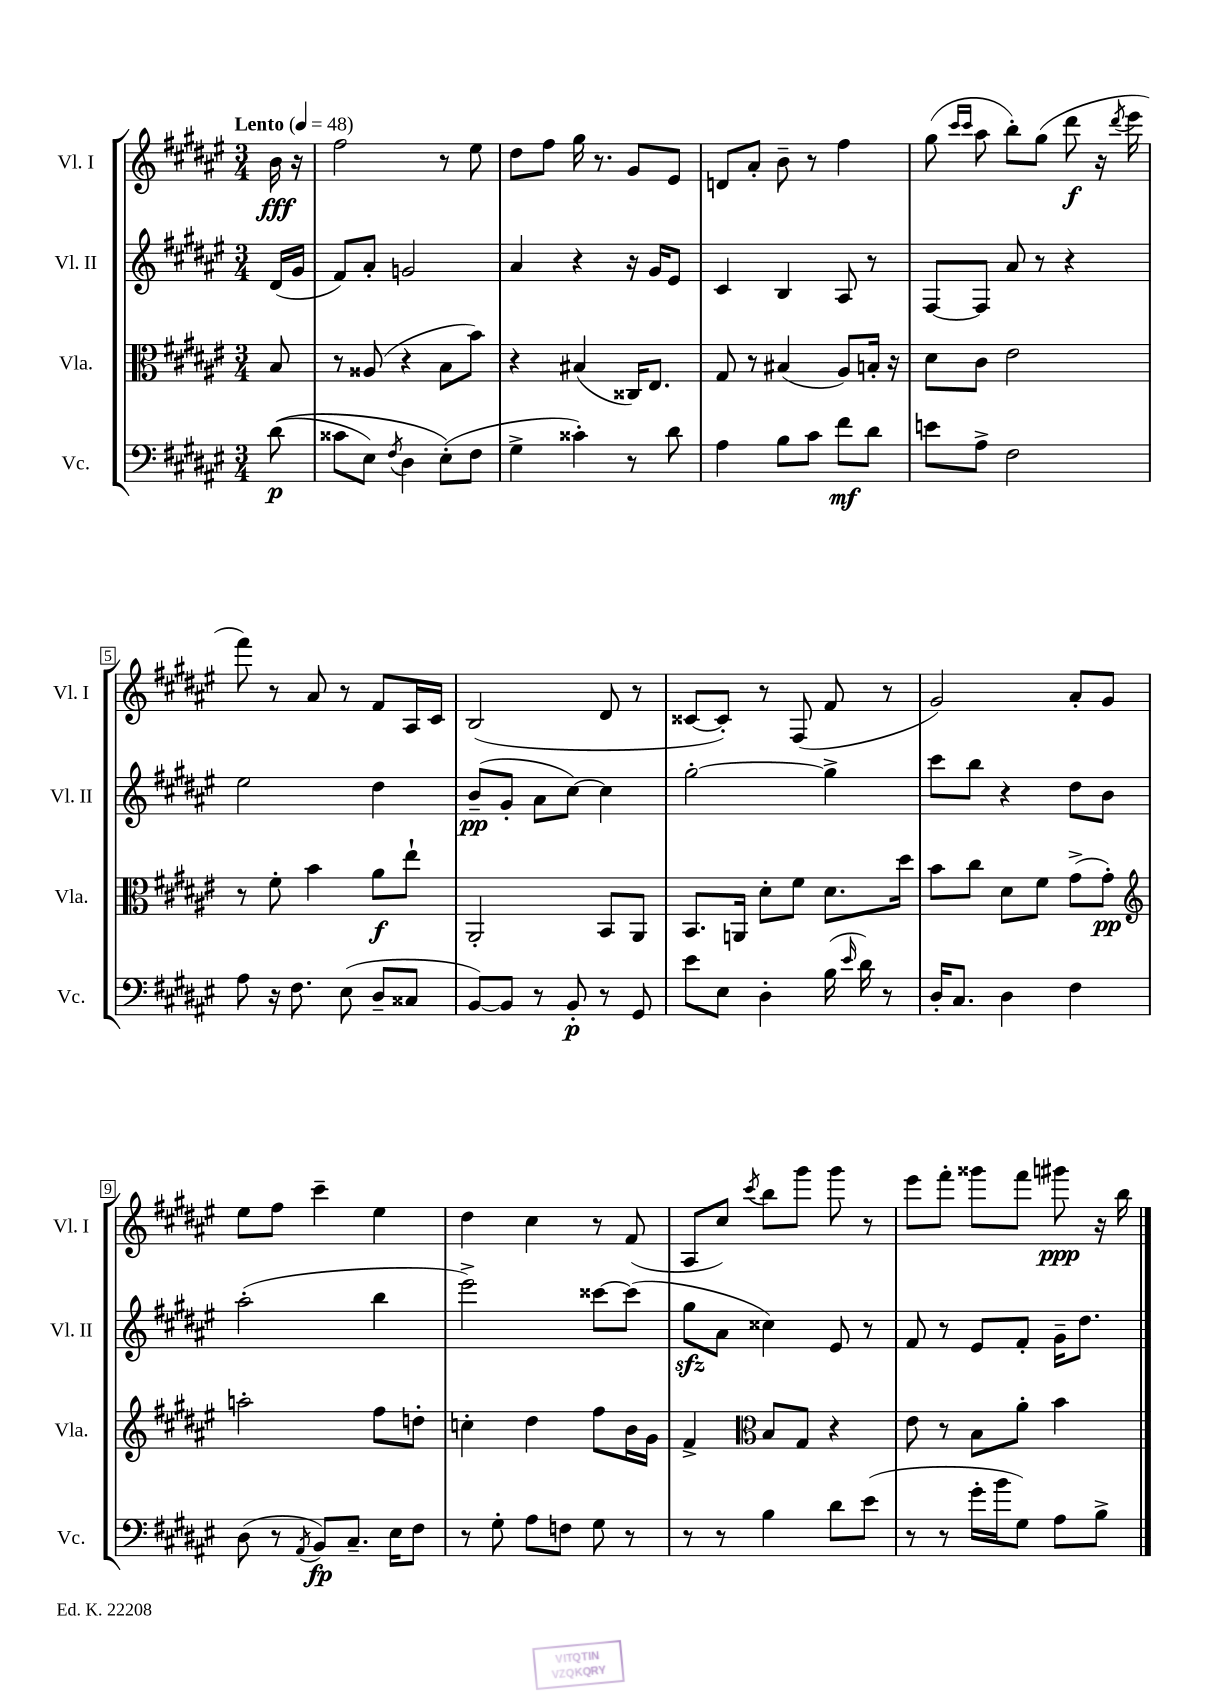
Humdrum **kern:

**kern	**kern	**kern	**kern
*staff4	*staff3	*staff2	*staff1
*clefF4	*clefC3	*clefG2	*clefG2
*k[f#c#g#d#a#e#]	*k[f#c#g#d#a#e#]	*k[f#c#g#d#a#e#]	*k[f#c#g#d#a#e#]
*M3/4	*M3/4	*M3/4	*M3/4
*MM48	*MM48	*MM48	*MM48
&((8d#\	8B/	(16d#/LL	16b\
.	.	16g#/JJ	16r
=	=	=	=
8c##\L	8r	8f#/L)	2ff#\
8E#\J)	(8A##/	8a#'/J	.
8qF#/	.	.	.
4D#\	4r	2g/	.
(8E#'\L&)	8B\L	.	8r
8F#\J	8b\J)	.	8ee#\
=	=	=	=
4G#^\	4r	4a#/	8dd#\L
.	.	.	8ff#\J
4c##'\)	(4B#/	4r	16gg#\
.	.	.	8.r
8r	16C##/LK)	16r	8g#/L
.	8.E#/J	16g#/LK	.
8d#\	.	8e#/J	8e#/J
=	=	=	=
4A#\	8G#/	4c#/	8d/L
.	8r	.	8a#'/J
8B\L	(4B#/	4B/	8b~\
8c#\J	.	.	8r
8f#\L	8A#/L)	8A#/	4ff#\
8d#\J	16B'/Jk	8r	.
.	16r	.	.
=	=	=	=
8e\L	8d#\L	[8F#/L	(8gg#\
.	.	.	16qqccc#/LL
.	.	.	16qqccc#/JJ
8A#^\J	8c#\J	8F#/]J	8aa#\
2F#\	2e#\	8a#/	8bb'\L)
.	.	8r	(8gg#\J
.	.	4r	8ddd#\
.	.	.	16r
.	.	.	8qddd#/
.	.	.	16eee#\
=	=	=	=
8A#\	8r	2ee#\	8fff#\)
16r	8f#'\	.	8r
8.F#\	.	.	.
.	4b\	.	8a#/
(8E#\	.	.	8r
8D#~/L	8a#\L	4dd#\	8f#/L
8C##/J	8ee#`\J	.	16A#/L
.	.	.	16c#/JJ
=	=	=	=
[8BB/L)	2AA#'/	(8b~/L	(2B/
8BB/]J	.	8g#'/J	.
8r	.	8a#\L	.
8BB'/	.	[8cc#\J)	.
8r	8BB/L	4cc#\]	8d#/
8GG#/	8AA#/J	.	8r
=	=	=	=
8e#\L	8.BB/L	[2gg#'\	[8c##/L
8E#\J	.	.	8c##'/]J)
.	16AA/Jk	.	.
4D#'\	8d#'\L	.	8r
.	8f#\J	.	(8F#/
(16B\	8.d#\L	4gg#^\]	8f#/
16qqe#/	.	.	.
16d#\)	.	.	.
8r	.	.	8r
.	16dd#\Jk	.	.
=	=	=	=
16D#'/LK	8b\L	8ccc#\L	2g#/)
8.C#/J	.	.	.
.	8cc#\J	8bb\J	.
4D#\	8d#\L	4r	.
.	8f#\J	.	.
4F#\	(8g#^\L	8dd#\L	8a#'/L
.	8g#'\J)	8b\J	8g#/J
=	=	=	=
*	*clefG2	*	*
(8D#\	2aa'\	(2aa#'\	8ee#\L
8r	.	.	8ff#\J
8qAA#/	.	.	.
8BB/L)	.	.	4ccc#~\
8.C#~/J	.	.	.
.	8ff#\L	4bb\	4ee#\
16E#\LK	.	.	.
8F#\J	8dd'\J	.	.
=	=	=	=
8r	4cc'\	2eee#^\)	4dd#\
8G#'\	.	.	.
8A#\L	4dd#\	.	4cc#\
8F\J	.	.	.
8G#\	8ff#\L	[8ccc##\L	8r
8r	16b\L	(8ccc##\]J	(8f#/
.	16g#\JJ	.	.
=	=	=	=
8r	4f#^/	8gg#\L	8A#/L
8r	.	8a#\J	8cc#/J)
*	*clefC3	*	*
.	.	.	8qccc#/
4B\	8B/L	4cc##\)	8bb\L
.	8G#/J	.	8ggg#\J
8d#\L	4r	8e#/	8ggg#\
(8e#\J	.	8r	8r
=	=	=	=
8r	8e#\	8f#/	8eee#\L
8r	8r	8r	8fff#'\J
16g#'\LL	8B\L	8e#/L	8ggg##\L
16b\J	.	.	.
8G#\J)	8a#'\J	8f#'/J	8fff#\J
8A#\L	4b\	16g#~\LK	8ggg#\
.	.	8.dd#\J	.
8B^\J	.	.	16r
.	.	.	16bb\
==	==	==	==
*-	*-	*-	*-
